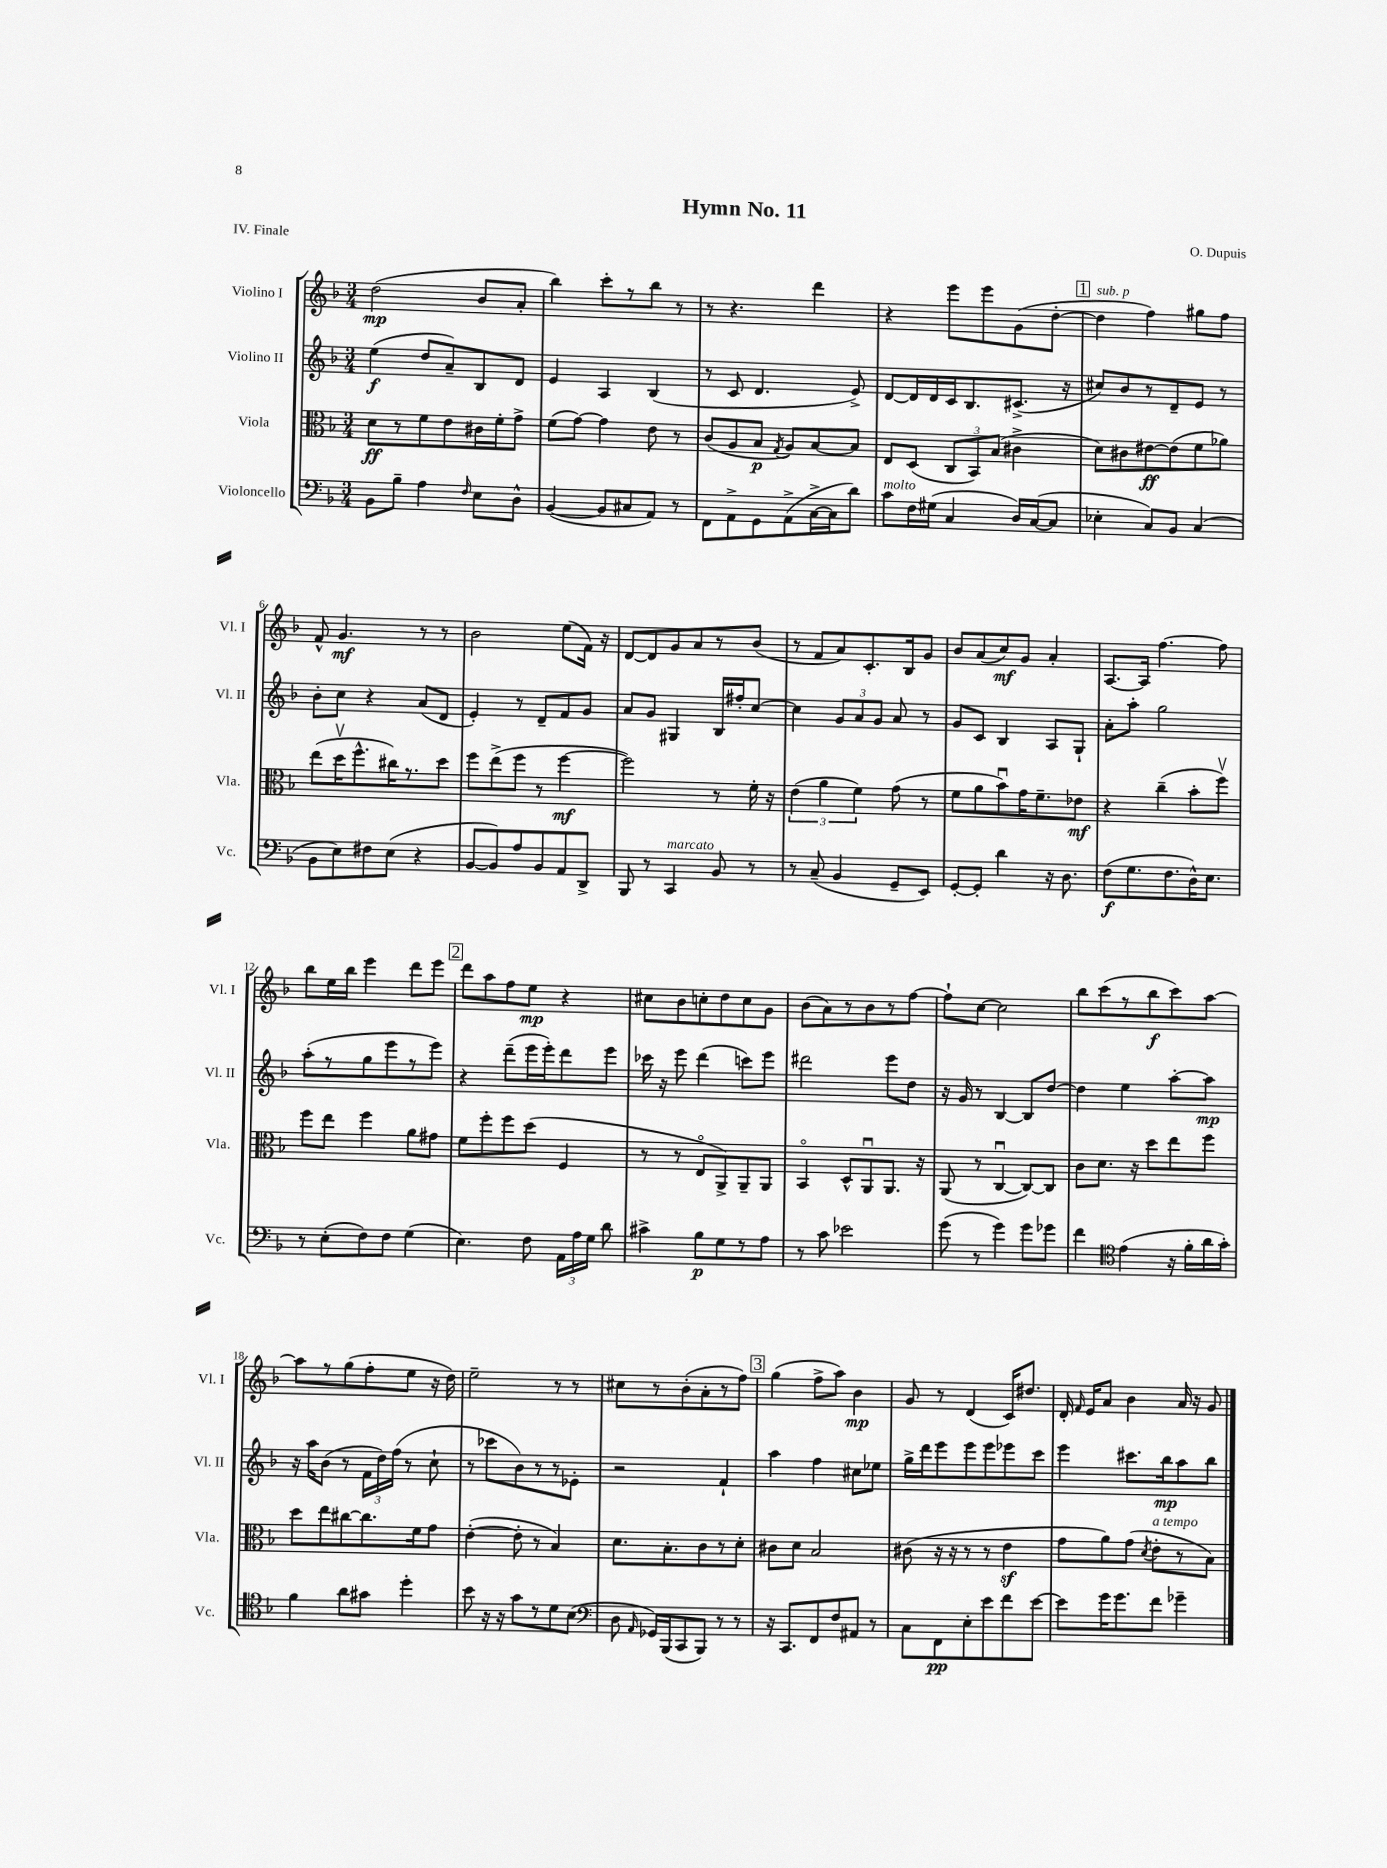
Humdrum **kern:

**kern	**kern	**kern	**kern
*staff4	*staff3	*staff2	*staff1
*clefF4	*clefC3	*clefG2	*clefG2
*k[b-]	*k[b-]	*k[b-]	*k[b-]
*M3/4	*M3/4	*M3/4	*M3/4
8BB-	8d	(4ee	(2dd
8B-~	8r	.	.
4A	8f	8dd	.
.	8e	8a~)	.
16qqF	.	.	.
8E	16c#	8B-	8b-
.	16f'	.	.
8D^^	8g^	8d	8a'
=	=	=	=
([4BB-	(8f	4e	4bb-)
.	[8g)	.	.
8BB-]	4g]	4A	8ccc'
8C#	.	.	8r
8AA)	8e	(4B-	8bb-
8r	8r	.	8r
=	=	=	=
8FF	(8c	8r	8r
8AA^	8A	8c	4.r
8GG	8B-	4.d	.
.	8qG	.	.
(8AA^	8A)	.	.
[16C^	[8B-	.	4ddd
16C]	.	.	.
8d)	8B-]	8e^)	.
=	=	=	=
8c	8E	[8d	4r
16F	(8D	16d]	.
(16G#	.	16d	.
4C	12C	16c	8eee
.	.	8.B-	.
.	12BB-)	.	.
.	.	.	8eee
.	(12B-	.	.
16D)	4c#^	(8.c#^	(8g
([16C	.	.	.
8C]	.	.	[8dd'
.	.	16r	.
=	=	=	=
4E-'	8d)	8cc#)	4dd]
.	8c#	8b-	.
8C)	[8e#	8r	4ff)
8BB-	(8e#]	8d~	.
(4C	8f	8e	8gg#
.	8a-)	8r	8ff
=	=	=	=
8BB-	(8ee	8b-'	8f^^
8E)	16ddv	8cc	4.g
.	8.ff^^	.	.
8F#	.	4r	.
(8E	16cc#)	.	.
.	8.r	.	.
4r	.	(8a	8r
.	8dd	8d	8r
=	=	=	=
[8BB-	8ff	4e')	2b-
8BB-])	(8ee^	.	.
8A	8ff	8r	.
8BB-	8r	8d~	.
8AA	[4ff	8f	(8ee
8DD^	.	8g	16f)
.	.	.	16r
=	=	=	=
8BBB-	2ff])	8a	[8d
8r	.	8g	8d]
4CC	.	4G#	8g
.	.	.	8a
8BB-	8r	16B-	8r
.	.	16ff#'	.
8r	16f'	[8cc	(8b-
.	16r	.	.
=	=	=	=
8r	(6e	4cc]	8r
(8C~	.	.	8f
.	6a	.	.
4BB-	.	12g	8a)
.	6f)	12a	.
.	.	.	8.c'
.	.	12g	.
8GG~	(8g	8a	.
.	.	.	16B-
8EE)	8r	8r	8g
=	=	=	=
[8GG'	8f	8g	8b-
8GG']	8a	8c	(8a
4d	8b-u)	4B-	8cc)
.	16g	.	8g
.	8.f~	.	.
16r	.	8A	4a'
8.D	.	.	.
.	8e-	8G`	.
=	=	=	=
(8F	4r	8a'	[8.A
8.G	.	8aa'	.
.	.	.	16A]
.	(4cc~	2gg	[4.ff
8.F	.	.	.
16D^^)	8b-'	.	.
8.E	.	.	.
.	8ffv)	.	8ff]
=	=	=	=
8r	8ff	(8aa'	8bb-
(8E'	8ee	8r	16ee
.	.	.	16bb-
8F)	4ff	8gg	4eee
8F	.	8eee	.
(4G	8a	8r	8ddd
.	8g#	8eee)	8eee
=	=	=	=
4.E)	8f	4r	8ddd
.	8ff'	.	8aa
.	8ff	(8ddd~	8ff
8F	(8dd	16eee	8ee
.	.	16eee')	.
24AA	4F	8ddd	4r
24A	.	.	.
24G	.	.	.
8d	.	8eee	.
=	=	=	=
4c#^	8r	16ccc-	8cc#
.	.	16r	.
.	8r	8eee	8b-
8B-	8Eo	(4ddd	8cc'
8G	8AA^)	.	8dd
8r	8AA~	8ccc)	8cc
8A	8AA	8eee	8g
=	=	=	=
8r	4BB-o	2ddd#	(8b-
8c	.	.	8a)
2e-	8D^^	.	8r
.	8AAu	.	8b-
.	8.AA	8eee	8r
.	.	8dd	[8ff
.	16r	.	.
=	=	=	=
(8g	(8AA	16r	8ff`]
.	.	16g	.
8r	8r	8r	[8cc
4g)	[4Cu	[4B-	2cc]
8g	8C_)	8B-]	.
8g-	8C]	[8dd	.
=	=	=	=
4f	8c	4dd]	8bb-
.	8.d	.	(8ccc
*clefC4	*	*	*
(4e	.	4ee	8r
.	16r	.	.
.	8dd	.	8bb-
16r	8ee	[8aa'	8ccc)
16f'	.	.	.
16a	8ff	8aa]	[8aa
16g')	.	.	.
=	=	=	=
4f	8dd	16r	8aa]
.	.	16aa	.
.	8ee	(8b-	8r
8a	[8cc#	8r	(8gg
8g#	8.cc#]	24f	8ff'
.	.	24dd)	.
.	.	(24ff	.
4dd'	.	8r	8ee
.	16f	.	.
.	8g	8cc`	16r
.	.	.	16dd)
=	=	=	=
8b-	([4e'	8r	2ee~
16r	.	8ccc-	.
16r	.	.	.
8g	8e']	8b-)	.
8r	8r	8r	.
8d	4B-)	8r	8r
(8B-	.	8e-'	8r
=	=	=	=
*clefF4	*	*	*
8D	8.d	2r	8cc#
16qqAA	.	.	.
16GG-)	.	.	8r
(16BBB-	8.B-'	.	.
8CC	.	.	(8b-'
8BBB-)	8c	.	8a'
8r	8r	4f`	8r
8r	8d'	.	8ff)
=	=	=	=
16r	8c#	4aa	(4gg
8.CC	.	.	.
.	8d	.	.
8FF	2B-	4ff	8ff^
8F	.	.	8aa)
8AA#	.	8cc#	4b-
8r	.	8ee-	.
=	=	=	=
8C	(8c#	16gg^	8g
.	.	16ddd	.
8FF	16r	8eee	8r
.	16r	.	.
8E'	8r	8eee	(4d
8e	8r	8eee	.
8f	4e	8eee-	16c)
.	.	.	8.dd#
[8e	.	8ccc	.
=	=	=	=
8e]	8g	4eee	16d'
.	.	.	16qqf
.	.	.	16e
16g	8a)	.	8a
8.g	.	.	.
.	(8g	8.ccc#	4b-
.	8qd	.	.
8f	8e'	.	.
.	.	16bb-	.
4g-~	8r	8aa	16a
.	.	.	16r
.	8B-)	8bb-	8g
==	==	==	==
*-	*-	*-	*-
